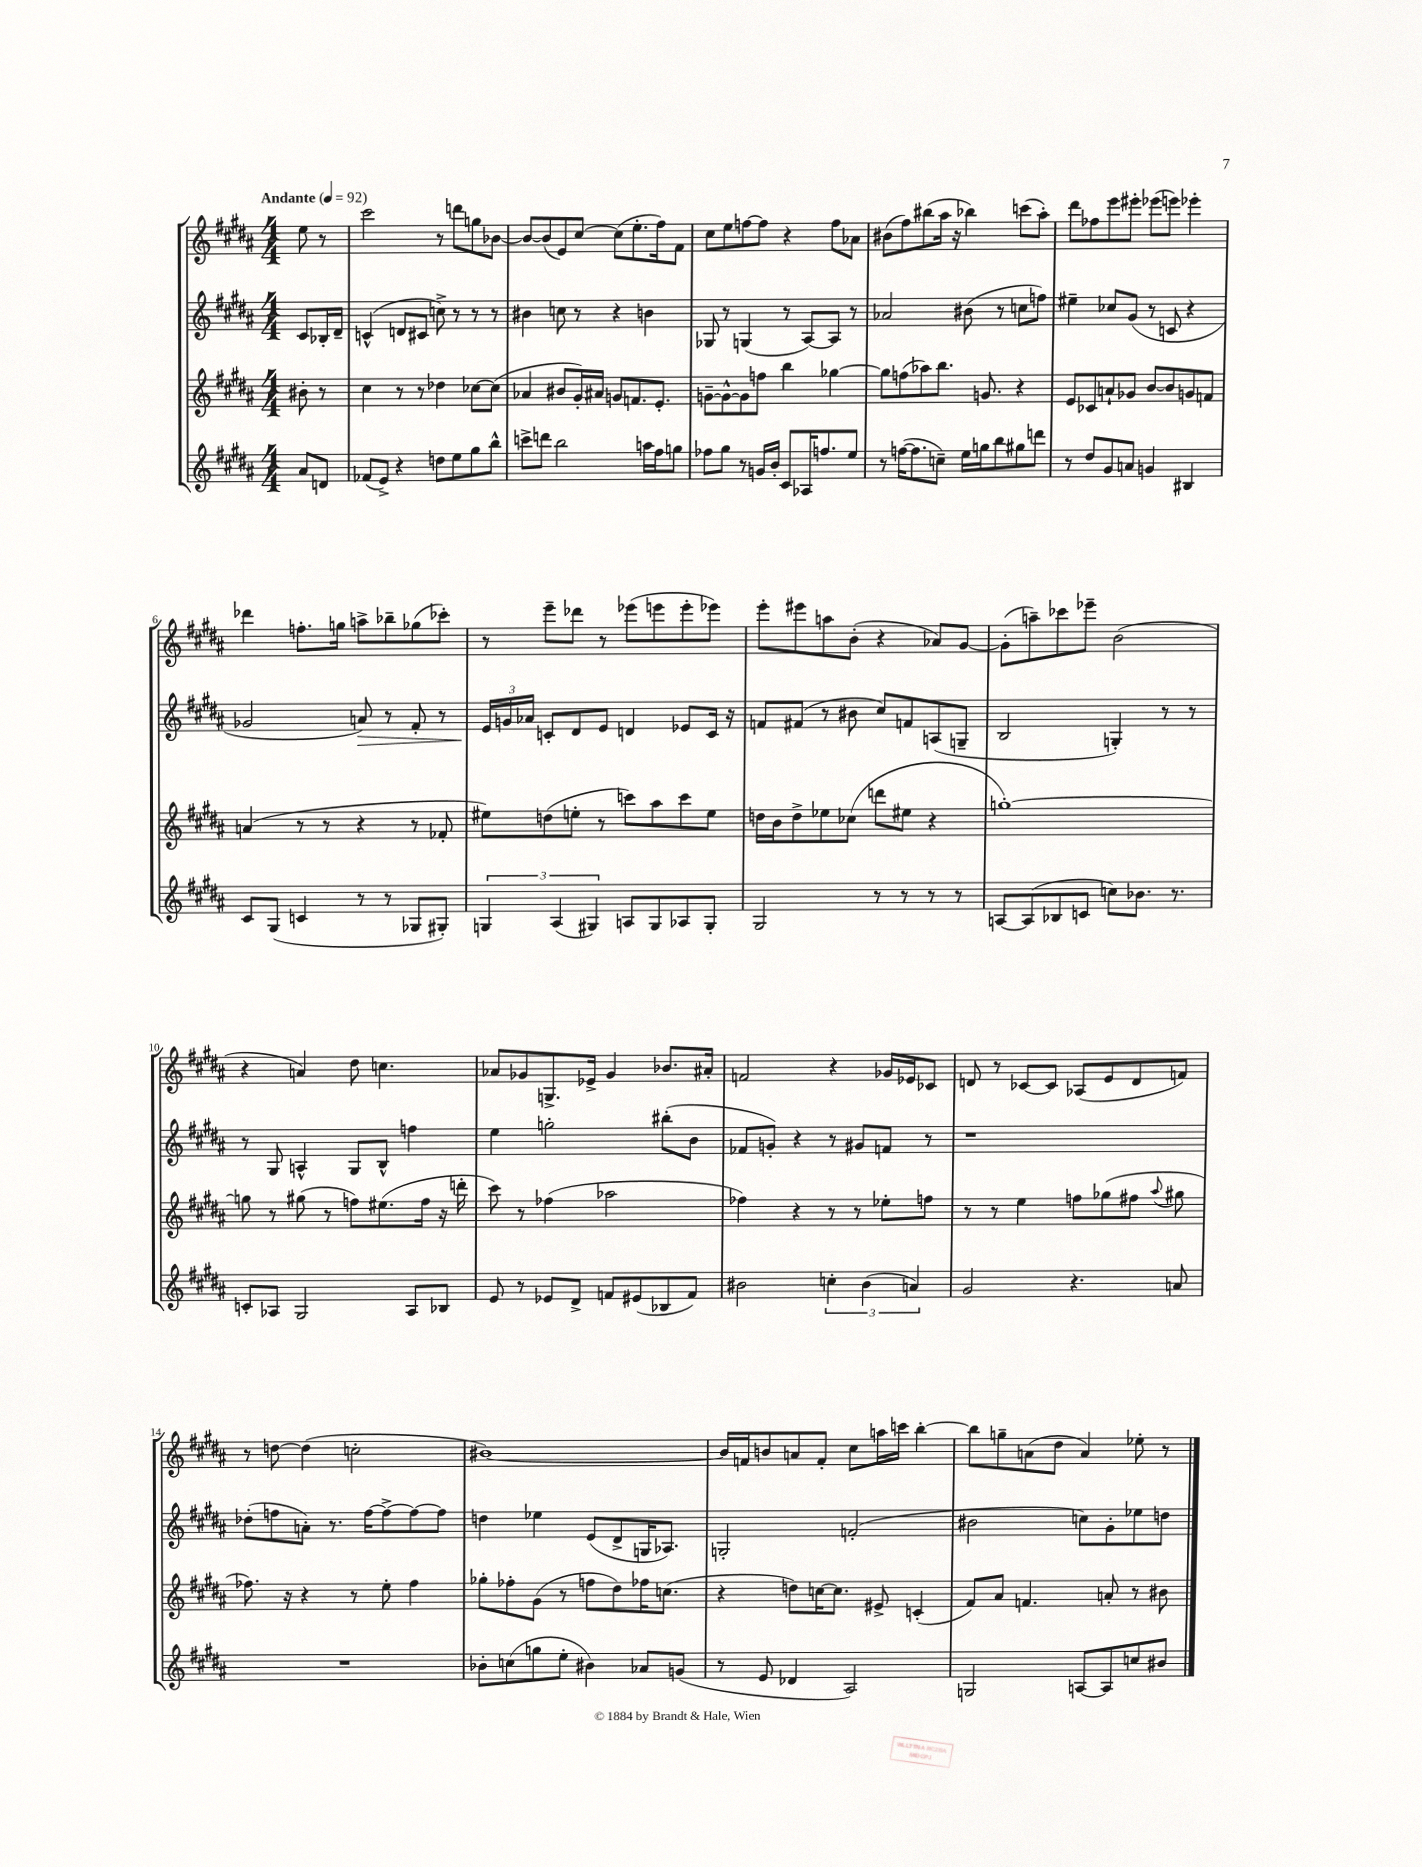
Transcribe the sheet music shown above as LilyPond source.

<<
\new StaffGroup <<
\new Staff = "s0" {
    \clef treble \key b \major \numericTimeSignature \time 4/4 \partial 4 \tempo "Andante" 4 = 92
    \autoBeamOff e''8 r8 |
    cis'''2 r8 d'''8[ g''8 bes'8]~ |
    bes'8[~ bes'8( e'8) cis''8]~ cis''8[( e''8.-. fis''16) fis'8] |
    cis''8[ e''8 f''8~ f''8] r4 f''8[ aes'8] |
    bis'8[( fis''8) bis''8( ais''16] r16 bes''4) c'''8[( ais''8]-.) |
    dis'''8[ fes''8 e'''8 eis'''8]-. ees'''8[( e'''8]) ees'''4-. |
    des'''4 f''8.[-. g''16] a''8[-> bes''8-- ges''8( ces'''8]-.) |
    r8 e'''8[-- des'''8] r8 ees'''8[( e'''8 e'''8-. ees'''8]) |
    e'''8[-. eis'''8 a''8 b'8]-.( r4 aes'8[) gis'8]~ |
    gis'8[-.( a''8--) ces'''8 ees'''8]-- b'2( |
    r4 a'4) dis''8 c''4. |
    aes'8[ ges'8 g8.-> ees'16]-> ges'4 bes'8.[ ais'16]-. |
    f'2 r4 ges'16[ ees'16 ces'8] |
    d'8 r8 ces'8[~ ces'8] aes8[( e'8 d'8 f'8]) |
    r8 d''8~ d''4( c''2-. |
    bis'1~) |
    bis'16[ f'16 b'8 a'8 f'8]-. cis''8[ a''16 c'''16] b''4~-. |
    b''8[ g''8-- a'8( dis''8] a'4) ees''8-. r8 \bar "|." |
}
\new Staff = "s1" {
    \clef treble \key b \major \numericTimeSignature \time 4/4 \partial 4
    \autoBeamOff cis'8[ bes16-. dis'16]-- |
    c'4-^( d'8[ cis'8] c''8->) r8 r8 r8 |
    bis'4 c''8 r8 r4 b'4 |
    ges8 r8 g4( r8 ais8[~) ais8] r8 |
    aes'2 bis'8( r8 c''8[ f''8]) |
    eis''4-- ces''8[ gis'8]( r8 c'8 r4 |
    ges'2 a'8\>) r8 fis'8-. r8 |
    \tuplet 3/2 { e'16[\! g'16 aes'16] } c'8[-. dis'8 e'8] d'4 ees'8[ c'16] r16 |
    f'8[ fis'8]( r8 bis'8 cis''8[) f'8 a8( g8]-- |
    b2 g4-.) r8 r8 |
    r8 gis8 a4-^ gis8[ b8]-^ f''4 |
    e''4 g''2-. bis''8[-.( b'8] |
    fes'8[ g'8]-.) r4 r8 gis'8[ f'8] r8 |
    r1 |
    des''8[-.( f''8 a'8]-.) r8. f''16[~ f''8~-> f''8~ f''8] |
    d''4 ees''4 e'8[( dis'8-> g16 aes8.]) |
    g2-. f'2-.( |
    bis'2 c''8[) gis'8-. ees''8 d''8] \bar "|." |
}
\new Staff = "s2" {
    \clef treble \key b \major \numericTimeSignature \time 4/4 \partial 4
    \autoBeamOff bis'8-. r8 |
    cis''4 r8 r8 des''4 ces''8[~ ces''8]( |
    aes'4 bis'8[ gis'16-.) ais'16] g'8[ f'8. e'8.]-. |
    g'8[~-- g'8~-^ g'8 f''8] b''4 ges''4~ |
    ges''8[ f''8( aes''8) b''8.] g'8. r4 |
    e'8[ ces'8 a'8-! ges'8] b'8[~ b'8 g'8 f'8] |
    a'4( r8 r8 r4 r8 fes'8-. |
    eis''8[) d''8( e''8]-. r8 c'''8[) ais''8 c'''8 e''8] |
    d''16[ b'16 d''8-> ees''8 ces''8]( d'''8[ eis''8] r4 |
    g''1~-.) |
    g''8 r8 gis''8( r8 f''8[) eis''8.( f''16] r16 d'''16-. |
    cis'''8) r8 fes''4( aes''2 |
    fes''4) r4 r8 r8 ees''8[-. f''8] |
    r8 r8 e''4 f''8[ ges''8( fis''8] \appoggiatura { ais''8 } gis''8 |
    fes''8.) r16 r4 r8 e''8-. fes''4 |
    ges''8[-. fes''8-. gis'8]( r8 f''8[ dis''8) fes''16 c''8.]( |
    r4 d''8[) c''16~ c''8.] eis'8-> c'4-.( |
    fis'8[) ais'8] f'4. a'8-. r8 bis'8 \bar "|." |
}
\new Staff = "s3" {
    \clef treble \key b \major \numericTimeSignature \time 4/4 \partial 4
    \autoBeamOff ais'8[ d'8] |
    fes'8[( e'8]->) r4 d''8[ e''8 gis''8 b''8]-^ |
    c'''8[-> d'''8] b''2 a''16[ fis''16 g''8] |
    fes''8[ gis''8] r8 g'16[ b'16]-. cis'8[ aes16 f''8. e''8] |
    r8 f''16[~( f''8. c''8]--) e''16[ g''16 b''8 gis''8 d'''8] |
    r8 dis''8[ gis'8 a'8] g'4 bis4 |
    cis'8[ gis8]( c'4 r8 r8 ges8[ gis8]-.) |
    \tuplet 3/2 { g4 ais4( gis4) } a8[ gis8 aes8 gis8]-. |
    gis2 r8 r8 r8 r8 |
    a8[~ a8( bes8 c'8] c''8[) bes'8.] r8. |
    c'8[-. aes8] gis2 aes8[ bes8] |
    e'8 r8 ees'8[ dis'8]-> f'8[ eis'8( bes8 f'8]) |
    bis'2 \tuplet 3/2 { c''4-. bis'4( a'4) } |
    gis'2 r4. a'8 |
    R1 |
    bes'8[-. c''8( g''8 e''8]-. bis'4) aes'8[ g'8]( |
    r8 e'8 des'4 ais2) |
    g2 a8[~ a8 c''8 bis'8] \bar "|." |
}
>>
>>
